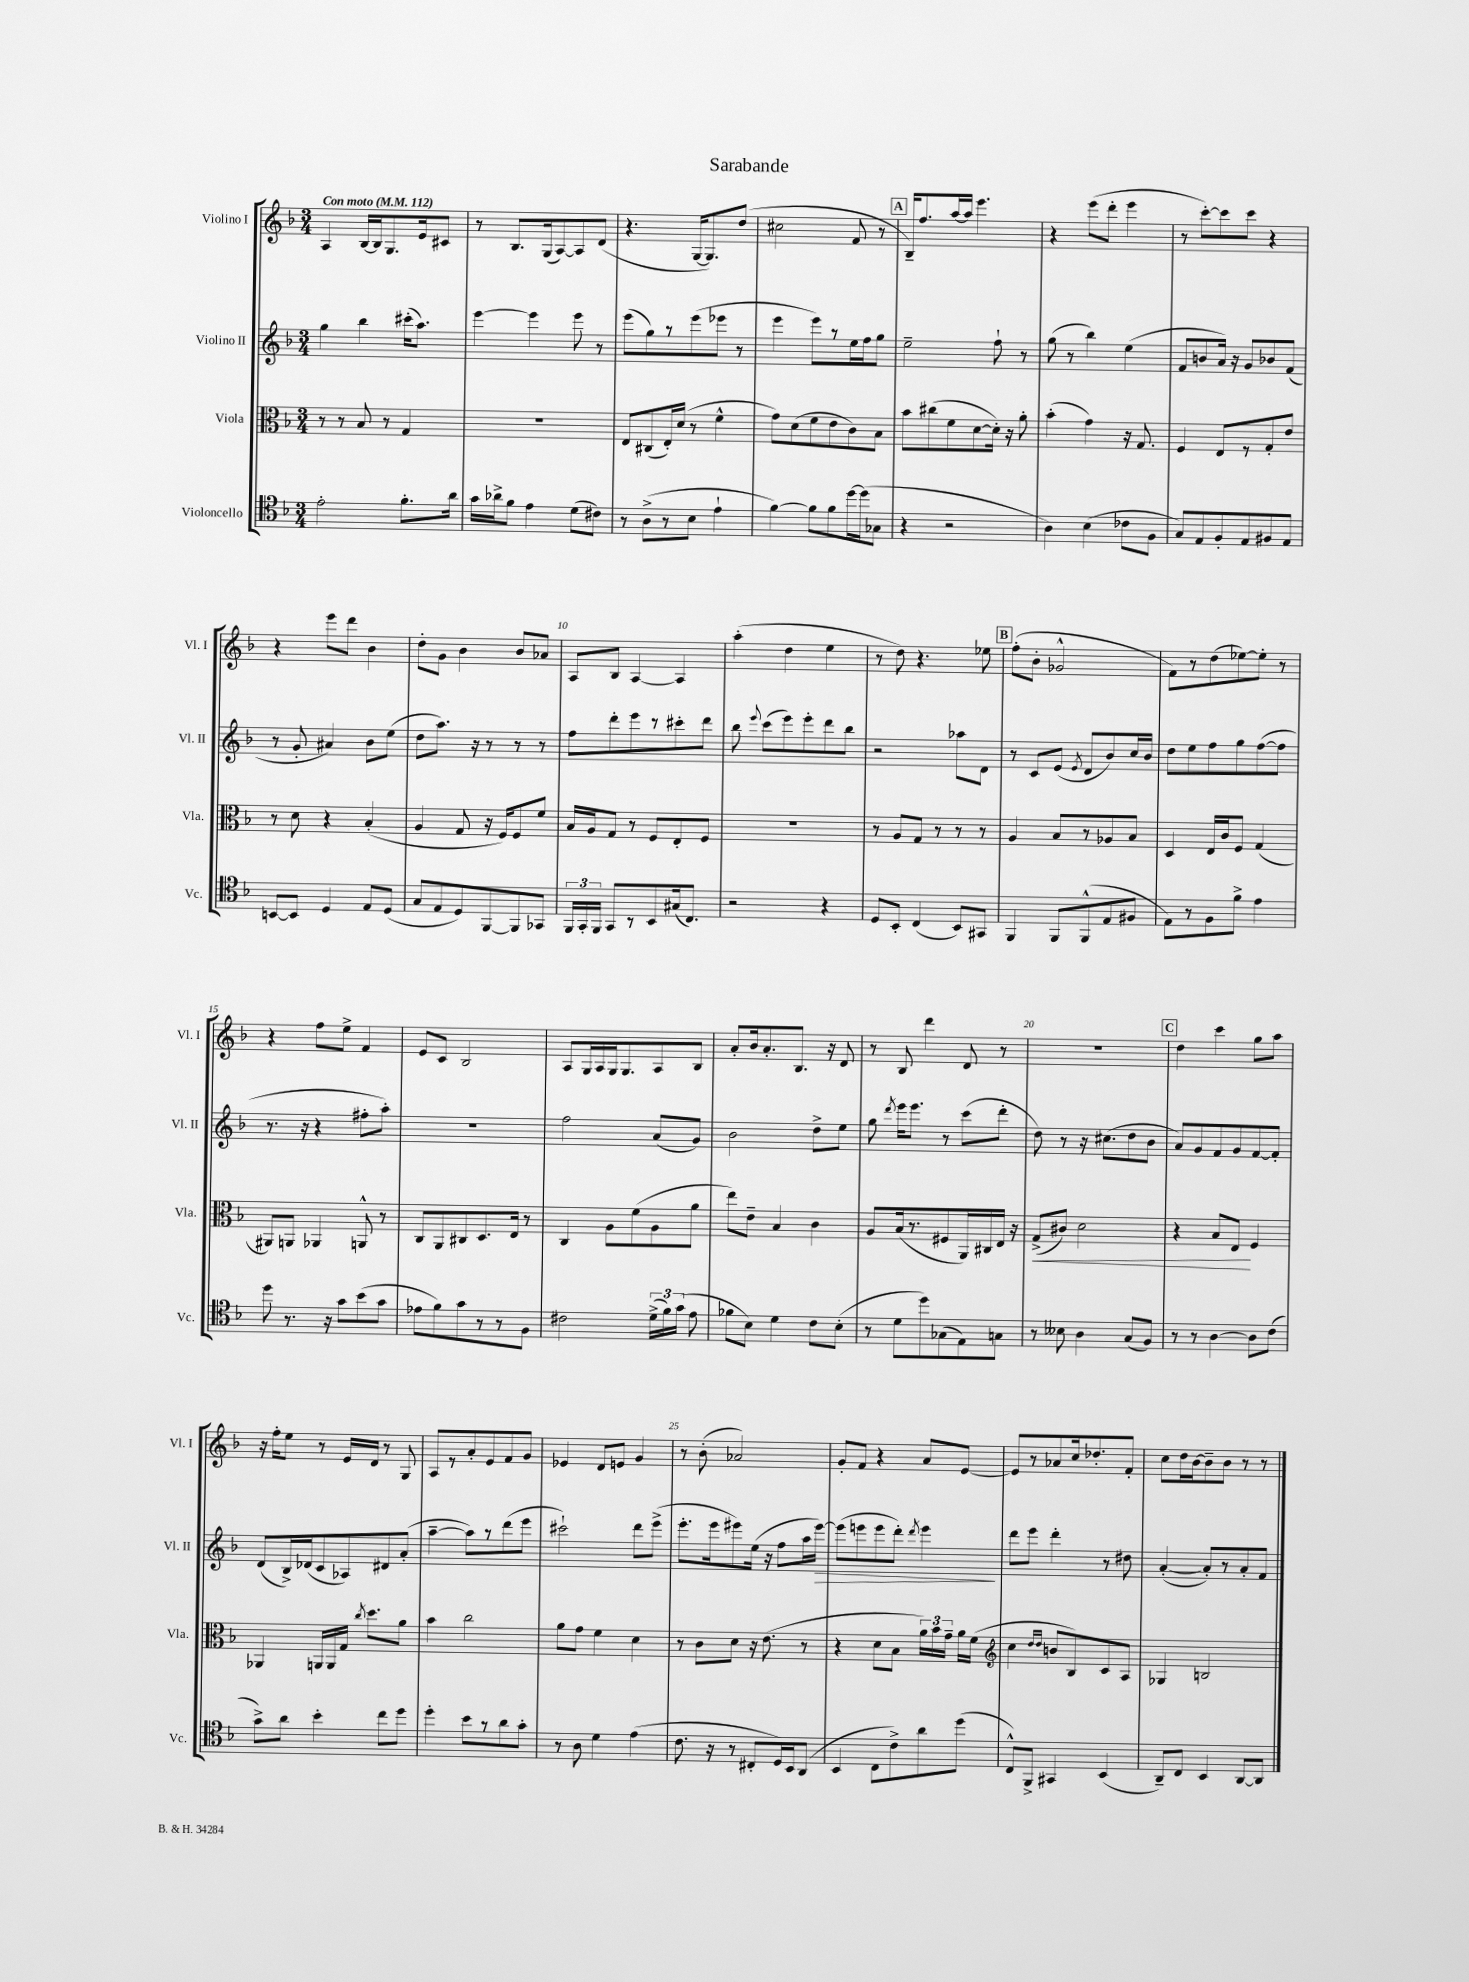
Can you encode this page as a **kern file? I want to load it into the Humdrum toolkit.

**kern	**kern	**dynam	**kern	**dynam	**kern
*part4	*part3	*part3	*part2	*part2	*part1
*staff4	*staff3	*staff3	*staff2	*staff2	*staff1
*I"Violoncello	*I"Viola	*	*I"Violino II	*	*I"Violino I
*I'Vc.	*I'Vla.	*	*I'Vl. II	*	*I'Vl. I
*clefC4	*clefC3	*	*clefG2	*	*clefG2
*k[b-]	*k[b-]	*	*k[b-]	*	*k[b-]
*M3/4	*M3/4	*	*M3/4	*	*M3/4
*MM112	*MM112	*	*MM112	*	*MM112
=1	=1	=1	=1	=1	=1
!	!	!	!	!	!LO:TX:a:B:t=Con moto
2e'\	8r	.	4gg\	.	4A/
.	8r	.	.	.	.
.	8B-/	.	4bb-\	.	[16B-/LL
.	.	.	.	.	16B-/J]
.	8r	.	.	.	8.G/
8.f'\L	4G/	.	(16ccc#X'\KL	.	.
.	.	.	8.aa\J)	.	16e/k
.	.	.	.	.	8c#X/J
16a\Jk	.	.	.	.	.
=2	=2	=2	=2	=2	=2
16g\LL	2.r	.	[4eee\	.	8r
16a-X^\J	.	.	.	.	.
8f\J	.	.	.	.	8.B-/L
4e\	.	.	4eee\]	.	.
.	.	.	.	.	(16G/k
.	.	.	.	.	[8A/)
(8d\L	.	.	8eee\	.	8A/]
8c#X\J)	.	.	8r	.	(8d/J
=3	=3	=3	=3	=3	=3
8r	8E/L	.	(8eee\L	.	4.r
(8A^\L	(8C#X/	.	8gg\)	.	.
8r	16E'/L)	.	8r	.	.
.	(16d/JJ	.	.	.	.
8B-\J	8r	.	(8eee\	.	[16G/KL
.	.	.	.	.	8.G/])
4e`\	4f^^\	.	8eee-X\J	.	.
.	.	.	8r	.	(8dd/J
=4	=4	=4	=4	=4	=4
[4f\)	8g\L)	.	4eee\	.	2cc#X\
.	(8d\	.	.	.	.
8f\L]	8f\	.	8eee\L)	.	.
8f\	8e\	.	8r	.	.
[16dd\L	8c\)	.	16ee\L	.	8f/
(16dd\J]	.	.	16ff\J	.	.
8G-X\J	8B-\J	.	8gg\J	.	8r
!!LO:REH:place=s1:t=A
=5	=5	=5	=5	=5	=5
4r	8b-\L	.	2ee~\	.	16B-~/KL)
.	.	.	.	.	8.ff/
.	(8cc#X\	.	.	.	.
2r	8f\	.	.	.	[16aa/L
.	.	.	.	.	16aa/JJ]
.	[8d\	.	.	.	4.eee\
.	16d'\Jk])	.	8ff`\	.	.
.	16r	.	.	.	.
.	8a'\	.	8r	.	.
=6	=6	=6	=6	=6	=6
4A\)	(4b-'\	.	(8gg\	.	4r
.	.	.	8r	.	.
(4B-\	4g\)	.	4bb-\)	.	(8eee\L
.	.	.	.	.	8ddd'\J
8c-X\L	16r	.	(4ee\	.	4eee\
.	8.G/	.	.	.	.
8F\J	.	.	.	.	.
=7	=7	=7	=7	=7	=7
8G/L)	4F/	.	8f/L	.	8r
8E/	.	.	8bn/	.	[8ccc'\L)
8F'/	8E/L	.	16a/Jk)	.	8ccc\]
.	.	.	16r	.	.
8E/	8r	.	8g/L	.	8ccc\J
8F#X/	8G'/	.	8b-X/	.	4r
8E/J	8e/J	.	(8f/J	.	.
!!LO:LB:g=z
=8	=8	=8	=8	=8	=8
[8BBn/L	8r	.	8r	.	4r
8BB/J]	8d\	.	8g'/	.	.
4D/	4r	.	4a#X/)	.	8eee\L
.	.	.	.	.	8ddd\J
8E/L	(4B-'/	.	8b-\L	.	4b-\
(8D/J	.	.	(8ee\J	.	.
=9	=9	=9	=9	=9	=9
8G/L	4A/	.	8dd\L	.	8dd'\L
8E/	.	.	8.aa\J)	.	8g\J
8D/)	8G/	.	.	.	4b-\
.	.	.	16r	.	.
[8FF/	16r	.	8r	.	.
.	16F/KL)	.	.	.	.
8FF/]	8F/	.	8r	.	8b-/L
8GG-X/J	8f/J	.	8r	.	8a-X/J
=10	=10	=10	=10	=10	=10
24FF/LL	16B-/LL	.	8ff\L	.	8A/L
24GG'/	.	.	.	.	.
.	16A/J	.	.	.	.
24FF/JJ	.	.	.	.	.
8GG/L	8G/J	.	8ddd'\	.	8B-/J
8r	8r	.	8eee\	.	[4A/
8BB-/	8F/L	.	8r	.	.
(16G#X/k	8E'/	.	8ccc#X'\	.	4A/]
8.C/J)	.	.	.	.	.
.	8F/J	.	8ddd\J	.	.
=11	=11	=11	=11	=11	=11
2r	2.r	.	8bb-\	.	(4aa'\
.	.	.	8qqeee/	.	.
.	.	.	(8ccc\L	.	.
.	.	.	8eee\)	.	4dd\
.	.	.	8eee'\	.	.
4r	.	.	8ddd\	.	4ee\
.	.	.	8bb-\J	.	.
=12	=12	=12	=12	=12	=12
8D/L	8r	.	2r	.	8r
8BB-'/J	8A/L	.	.	.	8dd\)
(4C/	8G/J	.	.	.	4.r
.	8r	.	.	.	.
8BB-/L)	8r	.	8aa-X\L	.	.
8GG#X/J	8r	.	8d\J	.	8ee-X\
!!LO:REH:place=s1:t=B
=13	=13	=13	=13	=13	=13
4FF/	4A/	.	8r	.	(8ff'\L
.	.	.	8c/L	.	8b-'\J
8FF/L	8B-/L	.	(8e/J	.	2g-X^^/
.	.	.	8qe/	.	.
(8FF^^/	8r	.	8d/L	.	.
8E/	8A-X/	.	8b-/)	.	.
8F#X/J	8B-/J	.	16cc/L	.	.
.	.	.	16b-/JJ	.	.
=14	=14	=14	=14	=14	=14
8E\L)	4D/	.	8dd\L	.	8f\L)
8r	.	.	8ee\	.	8r
8F\	16E/LL	.	8ff\	.	(8dd\
.	16c/J	.	.	.	.
8f^\J	8F/J	.	8gg\	.	[8ee-X\)
4e\	(4G/	.	([8ff\	.	8ee-'\J]
.	.	.	8ff\J]	.	8r
!!LO:LB:g=z
=15	=15	=15	=15	=15	=15
8dd\	8AA#X/L)	.	8.r	.	4r
8.r	8AAn/J	.	.	.	.
.	.	.	16r	.	.
.	4AA-X/	.	4r	.	8ff\L
16r	.	.	.	.	.
8g\L	.	.	.	.	8ee^\J
(8b-\	8AAn^^/	.	8ff#X'\L	.	4f/
8g\J	8r	.	8aa'\J)	.	.
=16	=16	=16	=16	=16	=16
8e-X\L	8C/L	.	2.r	.	8e/L
8f\)	8AA/	.	.	.	8c/J
8g\	8C#X/	.	.	.	2B-/
8r	8.D/	.	.	.	.
8r	.	.	.	.	.
.	16E/Jk	.	.	.	.
8F\J	8r	.	.	.	.
=17	=17	=17	=17	=17	=17
2c#X\	4C/	.	2ff\	.	8A/L
.	.	.	.	.	16G/L
.	.	.	.	.	16A/
.	8A\L	.	.	.	16G/J
.	.	.	.	.	8.G/
.	(8f\	.	.	.	.
(24d^\LL	8A\	.	(8a/L	.	8A/
24f\)	.	.	.	.	.
(24g\JJ	.	.	.	.	.
8e\	8a\J	.	8g/J)	.	8B-/J
=18	=18	=18	=18	=18	=18
8f-X\L	8ee\L)	.	2b-\	.	8a'/L
8B-\J)	8e~\J	.	.	.	16b-/k
.	.	.	.	.	8.a'/
4d\	4B-/	.	.	.	.
.	.	.	.	.	8.B-/J
8c\L	4c\	.	8dd^\L	.	.
.	.	.	.	.	16r
(8B-'\J	.	.	8ee\J	.	8d/
=19	=19	=19	=19	=19	=19
8r	8A/L	.	8gg\	.	8r
.	.	.	8qddd/	.	.
8d\L	(16B-/k	.	16eee\KL	.	8B-/
.	8.r	.	8.eee\J	.	.
8dd\)	.	.	.	.	4ddd\
(8G-X\	8F#X/	.	8r	.	.
8E\)	16AA/L)	.	(8ccc\L	.	8d/
.	16C#X/	.	.	.	.
8Gn\J	16E/JJ	.	8ddd'\J	.	8r
.	16r	.	.	.	.
=20	=20	=20	=20	=20	=20
!	!	!LO:HP:b	!	!	!
8r	(8G^/L	<	8dd\)	.	2.r
8B--X\	8c#X/J)	.	8r	.	.
4A\	2d\	.	16r	.	.
.	.	.	(8.cc#X\L	.	.
(8G/L	.	.	8dd\	.	.
8F/J)	.	.	8b-\J	.	.
!!LO:REH:place=s1:t=C
=21	=21	=21	=21	=21	=21
8r	4r	.	8a/L)	.	4dd\
8r	.	.	8g/	.	.
[4A\	8B-/L	.	8f/	.	4ccc\
.	8E/J	.	8g/	.	.
8A\L]	4F/	[	[8f/	.	8gg\L
(8c\J	.	.	8f'/J]	.	8aa\J
!!LO:LB:g=z
=22	=22	=22	=22	=22	=22
8g^\L)	4AA-X/	.	(8d/L	.	16r
.	.	.	.	.	16ff'\KL
8a\J	.	.	16B-^/L)	.	8ee\J
.	.	.	(16d-X/J	.	.
4b-'\	16AAn/LL	.	8c/	.	8r
.	16AA/	.	.	.	.
.	16G/JJ	.	8A-X/)	.	16e/LL
.	8qcc/	.	.	.	.
.	8.dd\L	.	.	.	16d/JJ
8cc\L	.	.	8d#X/	.	8r
8dd\J	8a\J	.	(8a'/J	.	8G/
=23	=23	=23	=23	=23	=23
4dd'\	4b-\	.	[4aa~\	.	8A/L
.	.	.	.	.	8r
8b-\L	2cc\	.	8aa\L])	.	8a'/
8r	.	.	8r	.	8e/
8a\	.	.	(8ddd\	.	8f/
8g'\J	.	.	8eee\J	.	8g/J
=24	=24	=24	=24	=24	=24
8r	8a\L	.	2ccc#X`\)	.	4e-X/
8A\	8g\J	.	.	.	.
4d\	4f\	.	.	.	8d/L
.	.	.	.	.	8en/J
(4e\	4d\	.	8ddd\L	.	4g/
.	.	.	(8eee^\J	.	.
=25	=25	=25	=25	=25	=25
8.c\	8r	.	8.eee'\L	.	8r
.	8c\L	.	.	.	(8b-'\
16r	.	.	16eee\k	.	.
8r	8d\J	.	8eee#X\)	.	2a-X/)
8C#X'/L	16r	.	(16ee\Jk	.	.
.	(8.e\	.	16r	.	.
16D/L)	.	.	8ff\L	.	.
16BB-/J	.	.	.	.	.
(8AA/J	8r	.	16aa\L	.	.
!	!	!	!	!LO:HP:b	!
.	.	.	[16eee#\JJ)	>	.
=26	=26	=26	=26	=26	=26
4BB-/	4r	.	(8eee#\L]	.	8g'/L
.	.	.	8eeen\	.	8f/J
8C\L	8d\L	.	8eee\	.	4r
8c^\)	8B-\J	.	8ddd'\J)	.	.
.	.	.	8qddd/	.	.
8a\	24a\LL)	.	4eee\	.	8a/L
.	24b-\	.	.	.	.
.	24g~\JJ	.	.	.	.
(8dd\J	16a\LL	.	.	.	[8e/J
.	(16f\JJ	.	.	.	.
.	.	.	.	]	.
=27	=27	=27	=27	=27	=27
*	*clefG2	*	*	*	*
8C^^/L)	4cc\	.	8ddd\L	.	8e/L]
8FF^/J	.	.	8eee\J	.	8r
.	16qqdd/LL	.	.	.	.
.	16qqdd/JJ	.	.	.	.
4GG#X/	8bn/L	.	4ddd'\	.	8a-X/
.	8B-/)	.	.	.	16cc/k
.	.	.	.	.	8.dd-X'/
(4BB-/	8c/	.	8r	.	.
.	8A/J	.	8dd#X\	.	8f'/J
=28	=28	=28	=28	=28	=28
8AA~/L)	4G-X/	.	([4a'/	.	8cc\L
8C/J	.	.	.	.	16dd\L
.	.	.	.	.	[16b-\J
4BB-/	2Bn/	.	8a'/L])	.	8b-~\]
.	.	.	8r	.	8b-\J
[8AA/L	.	.	8a'/	.	8r
8AA/J]	.	.	8f/J	.	8r
==	==	==	==	==	==
*-	*-	*-	*-	*-	*-
